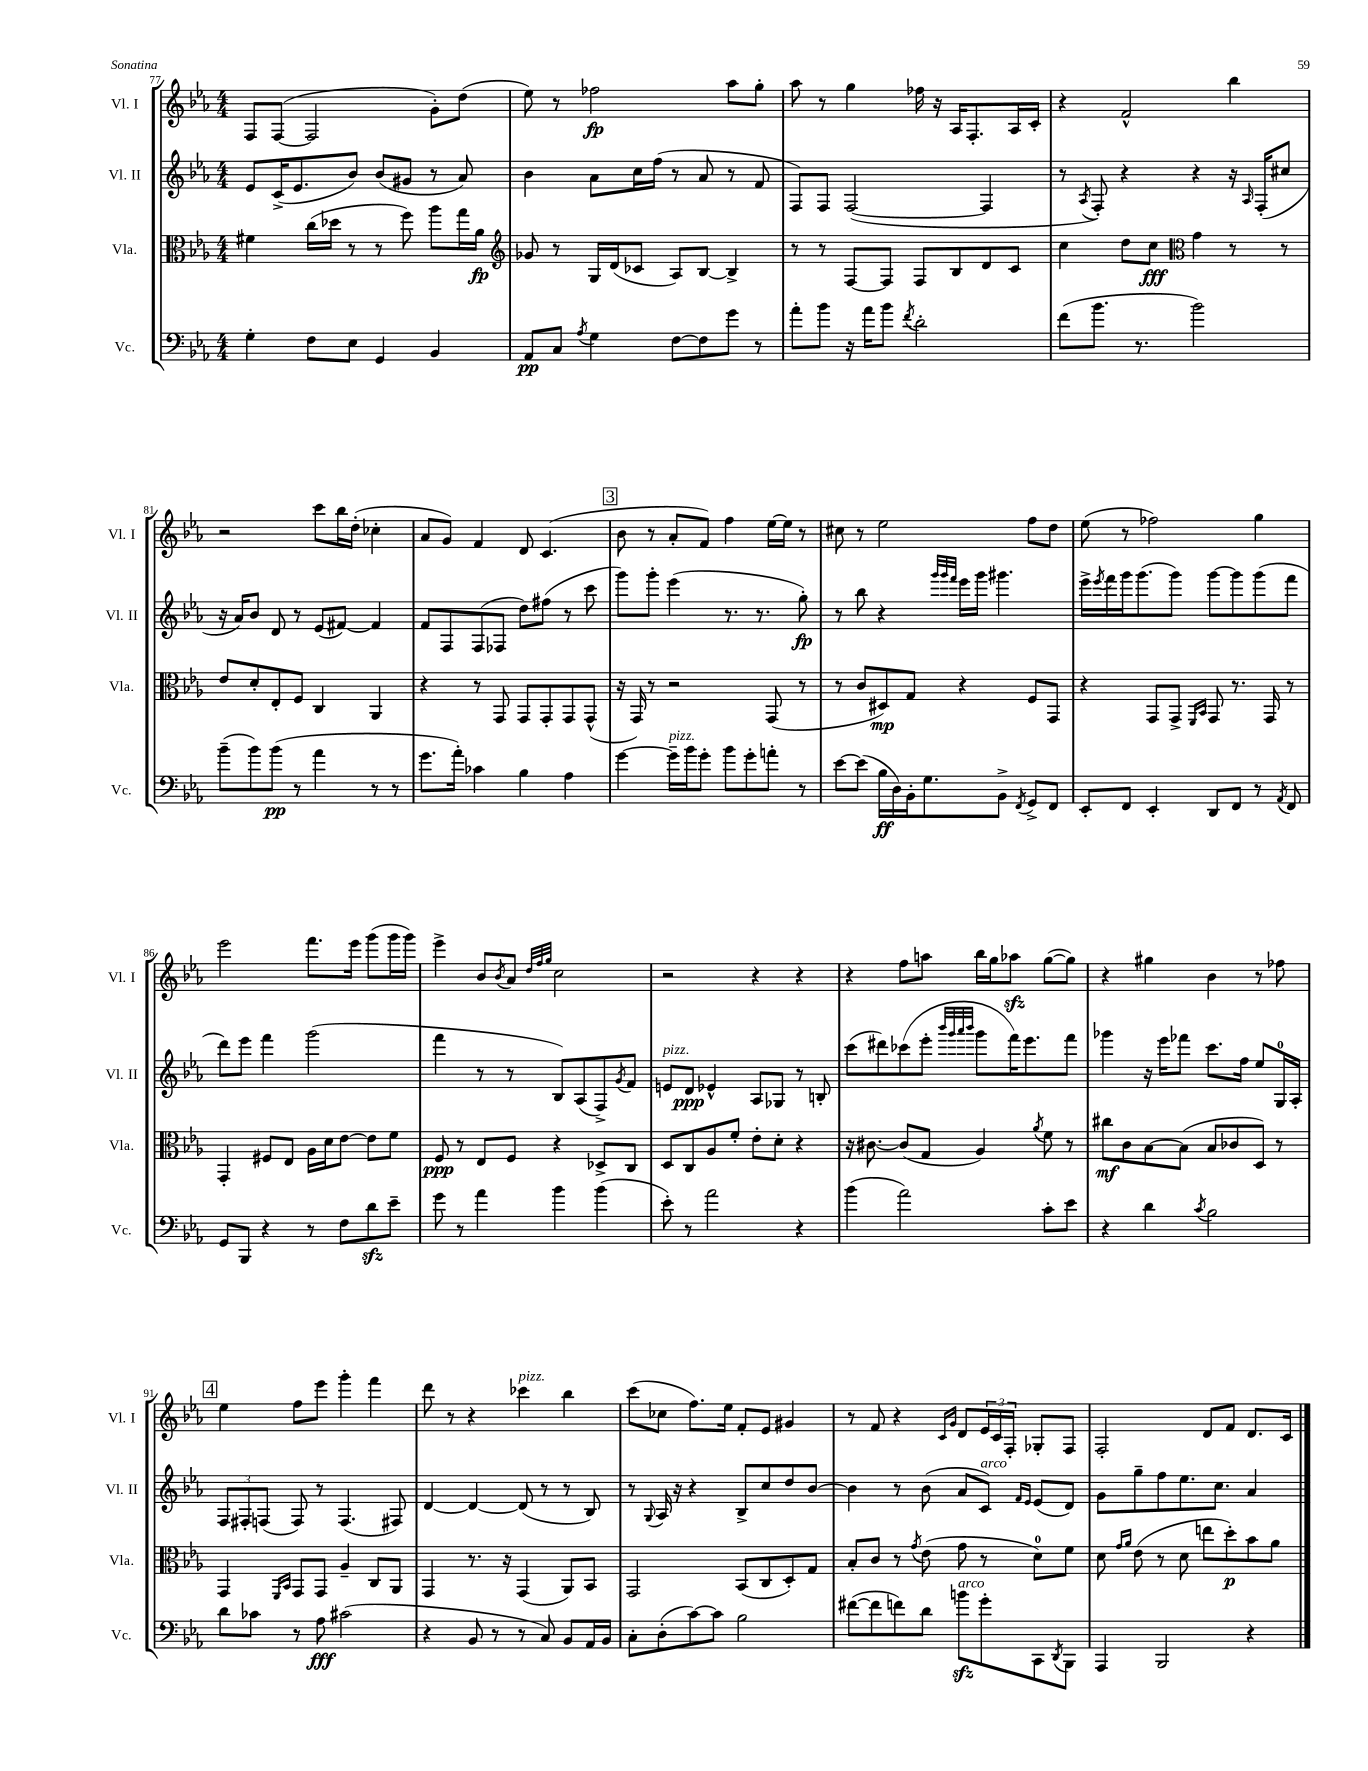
<<
\new StaffGroup <<
\new Staff = "s0" \with { instrumentName = "Vl. I" shortInstrumentName = "Vl. I" } {
    \clef treble \key ees \major \numericTimeSignature \time 4/4
    f8 f8~( f2 g'8-.) d''8( |
    ees''8) r8 fes''2\fp aes''8 g''8-. |
    aes''8 r8 g''4 fes''16 r16 aes16 f8.-. aes16 c'16-. |
    r4 f'2-^ bes''4 |
    r2 c'''8 bes''16 d''16-.( ces''4-. |
    aes'8 g'8) f'4 d'8 c'4.( |
    \mark \markup { \box "3" } bes'8 r8 aes'8-. f'8) f''4 ees''16~ ees''16 r8 |
    cis''8 r8 ees''2 f''8 d''8 |
    ees''8( r8 fes''2) g''4 |
    ees'''2 f'''8. ees'''16 g'''8( g'''16 g'''16) |
    ees'''4-> bes'8 \acciaccatura { bes'8 } aes'8 \grace { d''32 f''32 g''32 } c''2 |
    r2 r4 r4 |
    r4 f''8 a''8 bes''16 g''16 aes''8\sfz g''8~( g''8) |
    r4 gis''4 bes'4 r8 fes''8 |
    \mark \markup { \box "4" } ees''4 f''8 ees'''8 g'''4-. f'''4 |
    d'''8 r8 r4 ces'''4^\markup { \italic "pizz." } bes''4 |
    c'''8( ces''8 f''8.) ees''16 f'8-. ees'8 gis'4 |
    r8 f'8 r4 \grace { c'16 g'16 } d'8 \tuplet 3/2 { ees'16 c'16 f16-. } ges8-. f8 |
    f2-. d'8 f'8 d'8. c'16 \bar "|." |
}
\new Staff = "s1" \with { instrumentName = "Vl. II" shortInstrumentName = "Vl. II" } {
    \clef treble \key ees \major \numericTimeSignature \time 4/4
    ees'8 c'16->( ees'8. bes'8) bes'8( gis'8 r8 aes'8) |
    bes'4 aes'8 c''16 f''16( r8 aes'8 r8 f'8 |
    f8) f8 f2~( f4 |
    r8 \acciaccatura { aes8 } f8-.) r4 r4 r16 \grace { aes16 } f16-.( cis''8 |
    r16 aes'16) bes'8 d'8 r8 ees'8( fis'8~) fis'4 |
    f'8 f8 f8( fes8 d''8) fis''8( r8 c'''8 |
    \mark \markup { \box "3" } g'''8) g'''8-. ees'''4( r8. r8. g''8-.\fp) |
    r8 bes''8 r4 \grace { g'''32 g'''32 f'''32 } ees'''16 g'''16 gis'''4. |
    ees'''16-> \acciaccatura { ees'''8 } f'''16 g'''16 g'''8.( g'''8) g'''8~ g'''8 g'''8( f'''8 |
    d'''8) ees'''8 f'''4 g'''2( |
    f'''4 r8 r8 bes8) aes8( f8->) \acciaccatura { g'8 } f'8 |
    e'8^\markup { \italic "pizz." } d'8\ppp ees'4-^ aes8 ges8 r8 b8-. |
    c'''8( dis'''8) ces'''8( ees'''8-. \grace { bes'''32 g'''32 aes'''32 bes'''32 } g'''8 f'''16) ees'''8. f'''8 |
    ges'''4 r16 ees'''16 fes'''8 c'''8. f''16 ees''8 g16-0 aes16-. |
    \mark \markup { \box "4" } \tuplet 3/2 { f8 fis8-. f8( } f8) r8 f4.( fis8) |
    d'4~ d'4~ d'8( r8 r8 bes8) |
    r8 \appoggiatura { g8 } aes16 r16 r4 bes8-> c''8 d''8 bes'8~ |
    bes'4 r8 bes'8( aes'8 c'8^\markup { \italic "arco" }) \grace { f'16 ees'16 } ees'8( d'8) |
    g'8 g''8-- f''8 ees''8. c''8. aes'4 \bar "|." |
}
\new Staff = "s2" \with { instrumentName = "Vla." shortInstrumentName = "Vla." } {
    \clef alto \key ees \major \numericTimeSignature \time 4/4
    fis'4 c''16( des''16 r8 r8 f''8) aes''8 g''16 aes'16\fp |
    \clef treble ges'8 r8 g16 d'16( ces'8 aes8) bes8~ bes4-> |
    r8 r8 f8~ f8 f8 bes8 d'8 c'8 |
    c''4 d''8 c''8\fff \clef alto g'4 r8 r8 |
    ees'8 d'8-. ees8-. f8 c4 aes,4 |
    r4 r8 g,8 g,8 g,8-. g,8 g,8-^( |
    \mark \markup { \box "3" } r16 g,16) r8 r2 g,8( r8 |
    r8 c'8 dis8\mp) g8 r4 f8 g,8 |
    r4 g,8 g,8-> \grace { f,16 bes,16 } g,8 r8. g,16 r8 |
    g,4-. fis8 ees8 aes16 d'16 ees'8~ ees'8 f'8 |
    f8\ppp r8 ees8 f8 r4 des8-> c8 |
    d8 c8 aes8 f'8-. ees'8-. d'8-. r4 |
    r16 cis'8.~ cis'8( g8 aes4) \acciaccatura { aes'8 } f'8 r8 |
    cis''8\mf c'8 bes8~ bes8( bes8 ces'8 d8) r8 |
    \mark \markup { \box "4" } g,4 \grace { f,16 bes,16 } g,8 g,8 aes4-- c8 aes,8 |
    g,4 r8. r16 g,4( aes,8) bes,8 |
    g,2 bes,8( c8 d8-.) g8 |
    bes8-. c'8 r8 \acciaccatura { g'8 } ees'8( g'8 r8 d'8-0) f'8 |
    d'8 \grace { g'16 aes'16 } ees'8( r8 d'8 e''8 d''8-.\p) bes'8 aes'8 \bar "|." |
}
\new Staff = "s3" \with { instrumentName = "Vc." shortInstrumentName = "Vc." } {
    \clef bass \key ees \major \numericTimeSignature \time 4/4
    g4-. f8 ees8 g,4 bes,4 |
    aes,8\pp c8 \acciaccatura { aes8 } g4 f8~ f8 g'8 r8 |
    aes'8-. bes'8 r16 aes'16 bes'8 \acciaccatura { f'8 } d'2-. |
    f'8( bes'8. r8. bes'2) |
    bes'8--( bes'8) bes'8\pp( r8 aes'4 r8 r8 |
    g'8. aes'16-.) ces'4 bes4 aes4 |
    \mark \markup { \box "3" } g'4~ g'16--^\markup { \italic "pizz." } bes'16 g'8-. bes'8 g'8-. a'8-. r8 |
    ees'8~ ees'8( bes16\ff d16) bes,16-. g8. bes,8-> \acciaccatura { f,8 } g,8-> f,8 |
    ees,8-. f,8 ees,4-. d,8 f,8 r8 \acciaccatura { aes,8 } f,8 |
    g,8 bes,,8 r4 r8 f8 d'8\sfz ees'8-- |
    g'8 r8 aes'4 bes'4 bes'4( |
    ees'8-.) r8 aes'2 r4 |
    bes'4( aes'2) c'8-. ees'8 |
    r4 d'4 \acciaccatura { c'8 } bes2 |
    \mark \markup { \box "4" } d'8 ces'8 r8 aes8\fff cis'2( |
    r4 bes,8 r8 r8 c8) bes,8 aes,16 bes,16 |
    c8-. d8-.( c'8~) c'8 bes2 |
    fis'8~( fis'8 f'8) d'8 b'8\sfz^\markup { \italic "arco" } g'8-. c,8 \acciaccatura { d,8 } bes,,8 |
    aes,,4 bes,,2 r4 \bar "|." |
}
>>
>>
\layout { \context { \Score currentBarNumber = #77 } }
